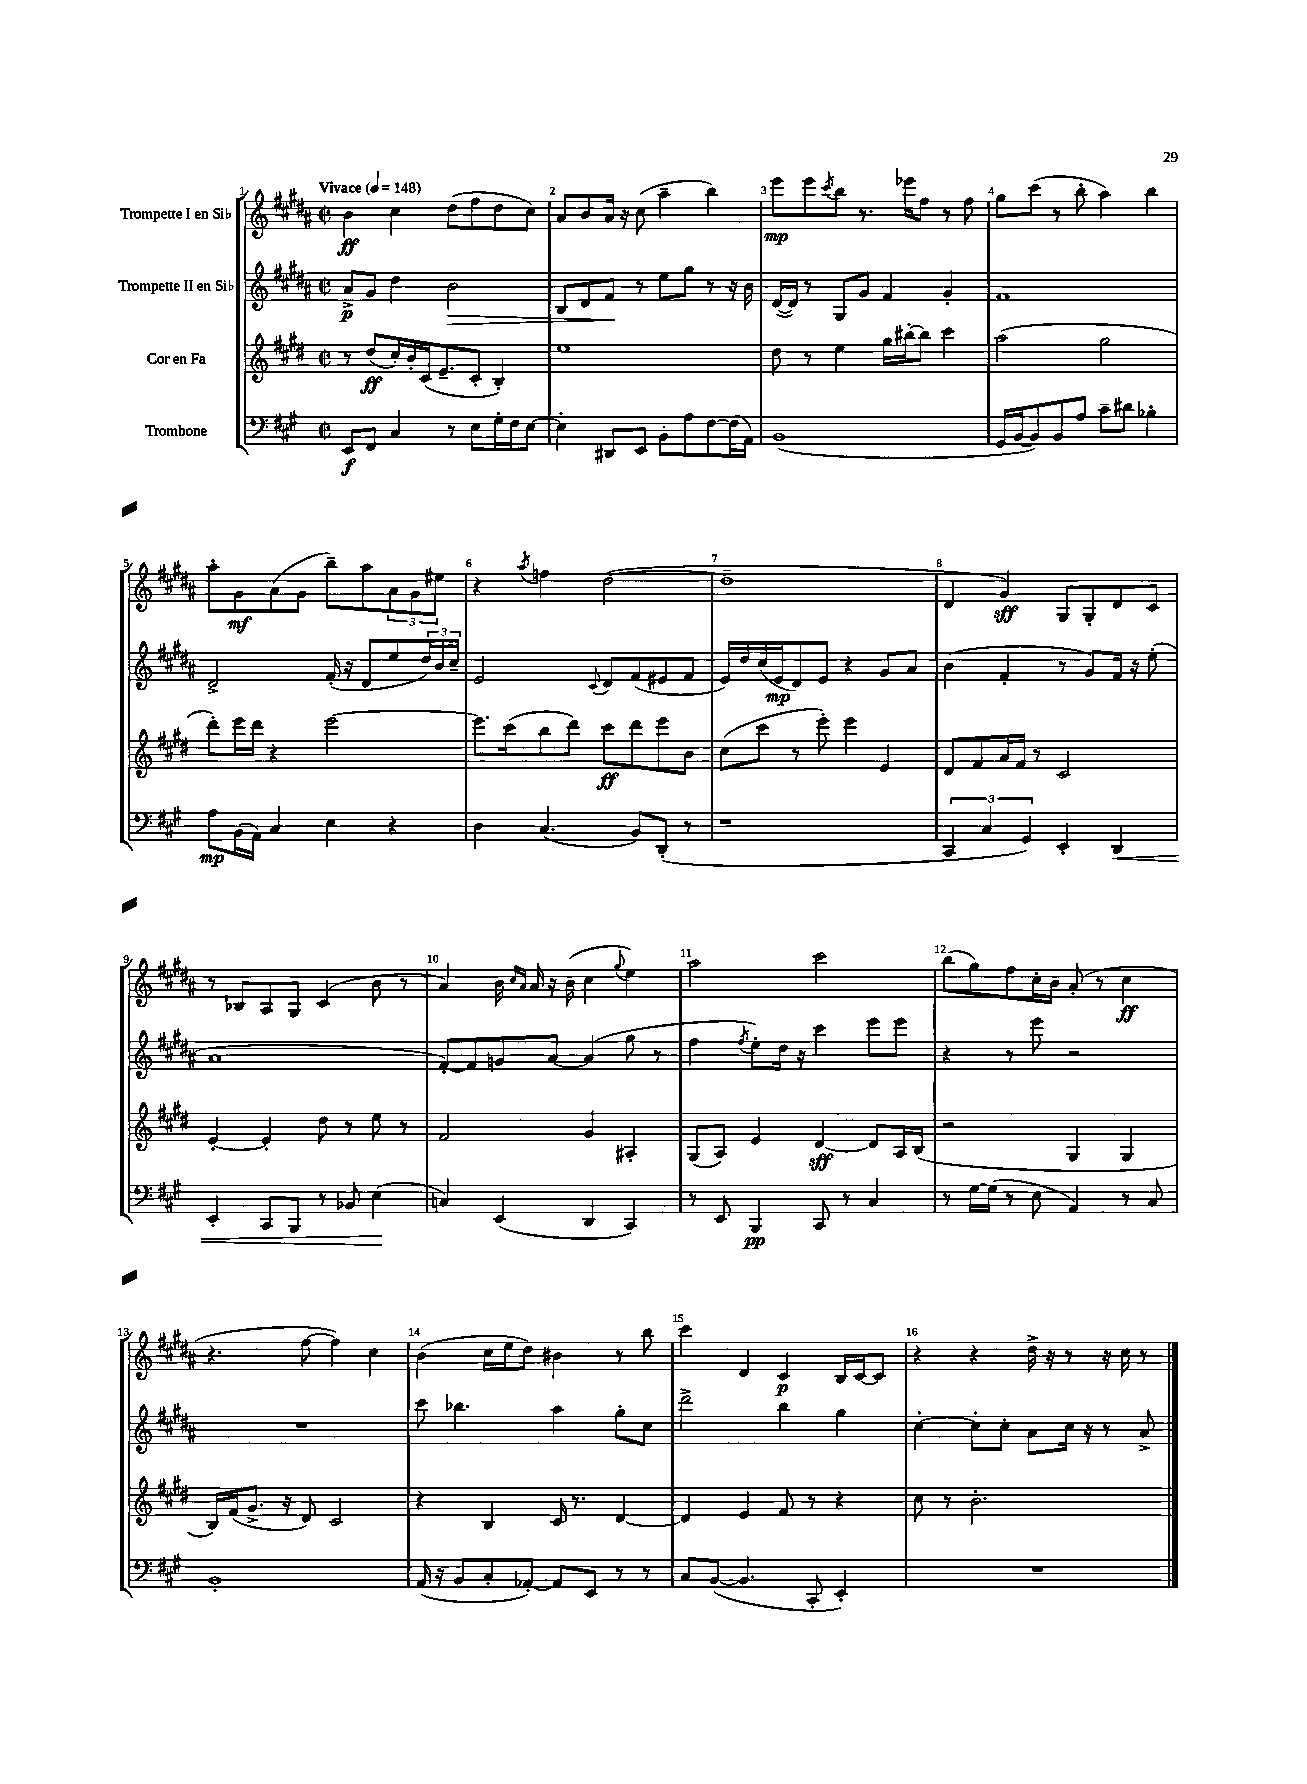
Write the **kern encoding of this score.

**kern	**kern	**kern	**kern
*staff4	*staff3	*staff2	*staff1
*clefF4	*clefG2	*clefG2	*clefG2
*k[f#c#g#]	*k[f#c#g#d#]	*k[f#c#g#d#a#]	*k[f#c#g#d#a#]
*M2/2	*M2/2	*M2/2	*M2/2
*met(c|)	*met(c|)	*met(c|)	*met(c|)
*MM148	*MM148	*MM148	*MM148
8EE	8r	8a#^	4b
8FF#	(8dd#	8g#	.
4C#	16cc#')	4dd#	4cc#
.	16b'	.	.
.	(16c#	.	.
.	8.e~	.	.
8r	.	2b	(8dd#
8E	8c#'	.	8ff#
16G#'	4B')	.	8dd#
16F#	.	.	.
[8E	.	.	8cc#)
=	=	=	=
4E']	1ee	8B	8a#
.	.	8d#	8b
8DD#	.	8f#	16a#
.	.	.	16r
8EE	.	8r	(8cc#
8BB'	.	8ee	4aa#~
8A	.	8gg#	.
[8F#	.	8r	4bb)
(16F#]	.	16r	.
16AA)	.	16b	.
=	=	=	=
(1BB	8dd#	([16d#	8eee
.	.	16d#])	.
.	8r	8r	8eee
.	.	.	8qccc#
.	4ee	8G#	8bb
.	.	8g#	8.r
.	16gg#	4f#	.
.	[16bb#'	.	16eee-
.	8bb#]	.	8ff#
.	4ccc#	4g#'	8r
.	.	.	8ff#
=	=	=	=
16GG#	(2aa	1f#	8gg#
[16BB	.	.	.
8BB])	.	.	(8ccc#
8BB	.	.	8r
8A	.	.	8bb'
8c#~	2gg#	.	4aa#)
8d#	.	.	.
4B-'	.	.	4bb
=	=	=	=
8A	8ddd#')	2d#^	8aa#'
(16BB	16eee	.	8g#
16AA)	16ddd#	.	.
4C#	4r	.	(8a#
.	.	.	8g#
4E	[2eee	(16f#'	8bb~)
.	.	16r	.
.	.	8d#	8aa#
4r	.	8ee	12a#
.	.	.	12g#
.	.	24dd#)	.
.	.	24b	12ee#
.	.	24cc#~	.
=	=	=	=
4D	8.eee]	2e	4r
.	(16ccc#	.	.
.	.	.	8qaa#
(4.C#	8bb	.	4ff
.	8ddd#)	.	.
.	.	8qqc#	.
.	8ccc#	8d#	([2dd#
8BB)	8ddd#	(8f#	.
(8DD'	8eee	8e#	.
8r	8b	8f#	.
=	=	=	=
1r	(8cc#	16e)	1dd#~]
.	.	16dd#	.
.	8ccc#	(16cc#	.
.	.	16e	.
.	8r	8d#)	.
.	8eee')	8e	.
.	4eee	4r	.
.	4e	8g#	.
.	.	8a#	.
=	=	=	=
6CC#	8d#	(4b	4d#
.	8f#	.	.
6C#	.	.	.
.	16a	4f#'	4g#)
.	16f#	.	.
6GG#)	.	.	.
.	8r	.	.
4EE'	2c#	8r	8G#
.	.	8g#)	8G#'
4DD	.	16f#	8d#
.	.	16r	.
.	.	(8ee'	8c#
=	=	=	=
4EE'	[4e'	1a#	8r
.	.	.	8B-
8CC#	4e']	.	8A#
8BBB	.	.	8G#
8r	8dd#	.	(4c#
8BB-	8r	.	.
(4E	8ee	.	8b
.	8r	.	8r
=	=	=	=
4C)	2f#	[8f#')	4a#)
.	.	8f#]	.
(4EE	.	8g	16b
.	.	.	16qqcc#
.	.	.	16qqa#
.	.	.	16a#
.	.	[8a#	16r
.	.	.	(16b
4DD	4g#	(4a#]	4cc#
.	.	.	8qqgg#
4CC#)	4A#'	8gg#	4ee)
.	.	8r	.
=	=	=	=
8r	(8G#	4ff#	2aa#
8EE	8A)	.	.
.	.	8qff#	.
4BBB	4e	8ee')	.
.	.	16dd#	.
.	.	16r	.
8CC#	[4d#	4ccc#	2ccc#
8r	.	.	.
4C#	8d#]	8eee	.
.	16A	8eee	.
.	(16B	.	.
=	=	=	=
8r	2r	4r	(8bb
[16G#	.	.	8gg#)
(16G#]	.	.	.
8r	.	8r	8ff#
8E	.	8eee	16cc#'
.	.	.	16b
4AA)	4G#	2r	(8a#'
.	.	.	8r
8r	4G#	.	4cc#
8C#	.	.	.
=	=	=	=
1BB'	16B)	1r	4.r
.	(16f#	.	.
.	8.g#^	.	.
.	16r	.	.
.	8d#)	.	[8ff#
.	2c#	.	4ff#])
.	.	.	4cc#
=	=	=	=
(16AA	4r	8ccc#	(4b
16r	.	.	.
8BB	.	4.bb-	.
8C#'	4B	.	16cc#
.	.	.	16ee
[8AA-')	.	.	8dd#)
8AA-]	16c#	4aa#	4b#
.	8.r	.	.
8EE	.	.	.
8r	[4d#	8gg#'	8r
8r	.	8cc#	8bb
=	=	=	=
8C#	4d#]	2ddd#^	4ccc#
([8BB	.	.	.
4.BB]	4e	.	4d#
.	8f#	4bb	4c#
8CC#'	8r	.	.
4EE')	4r	4gg#	16B
.	.	.	[16c#
.	.	.	8c#]
=	=	=	=
1r	8cc#	[4cc#'	4r
.	8r	.	.
.	2.b'	8cc#']	4r
.	.	8cc#'	.
.	.	8a#	16dd#^
.	.	.	16r
.	.	16cc#	8r
.	.	16r	.
.	.	8r	16r
.	.	.	16cc#
.	.	8a#^	8r
==	==	==	==
*-	*-	*-	*-
